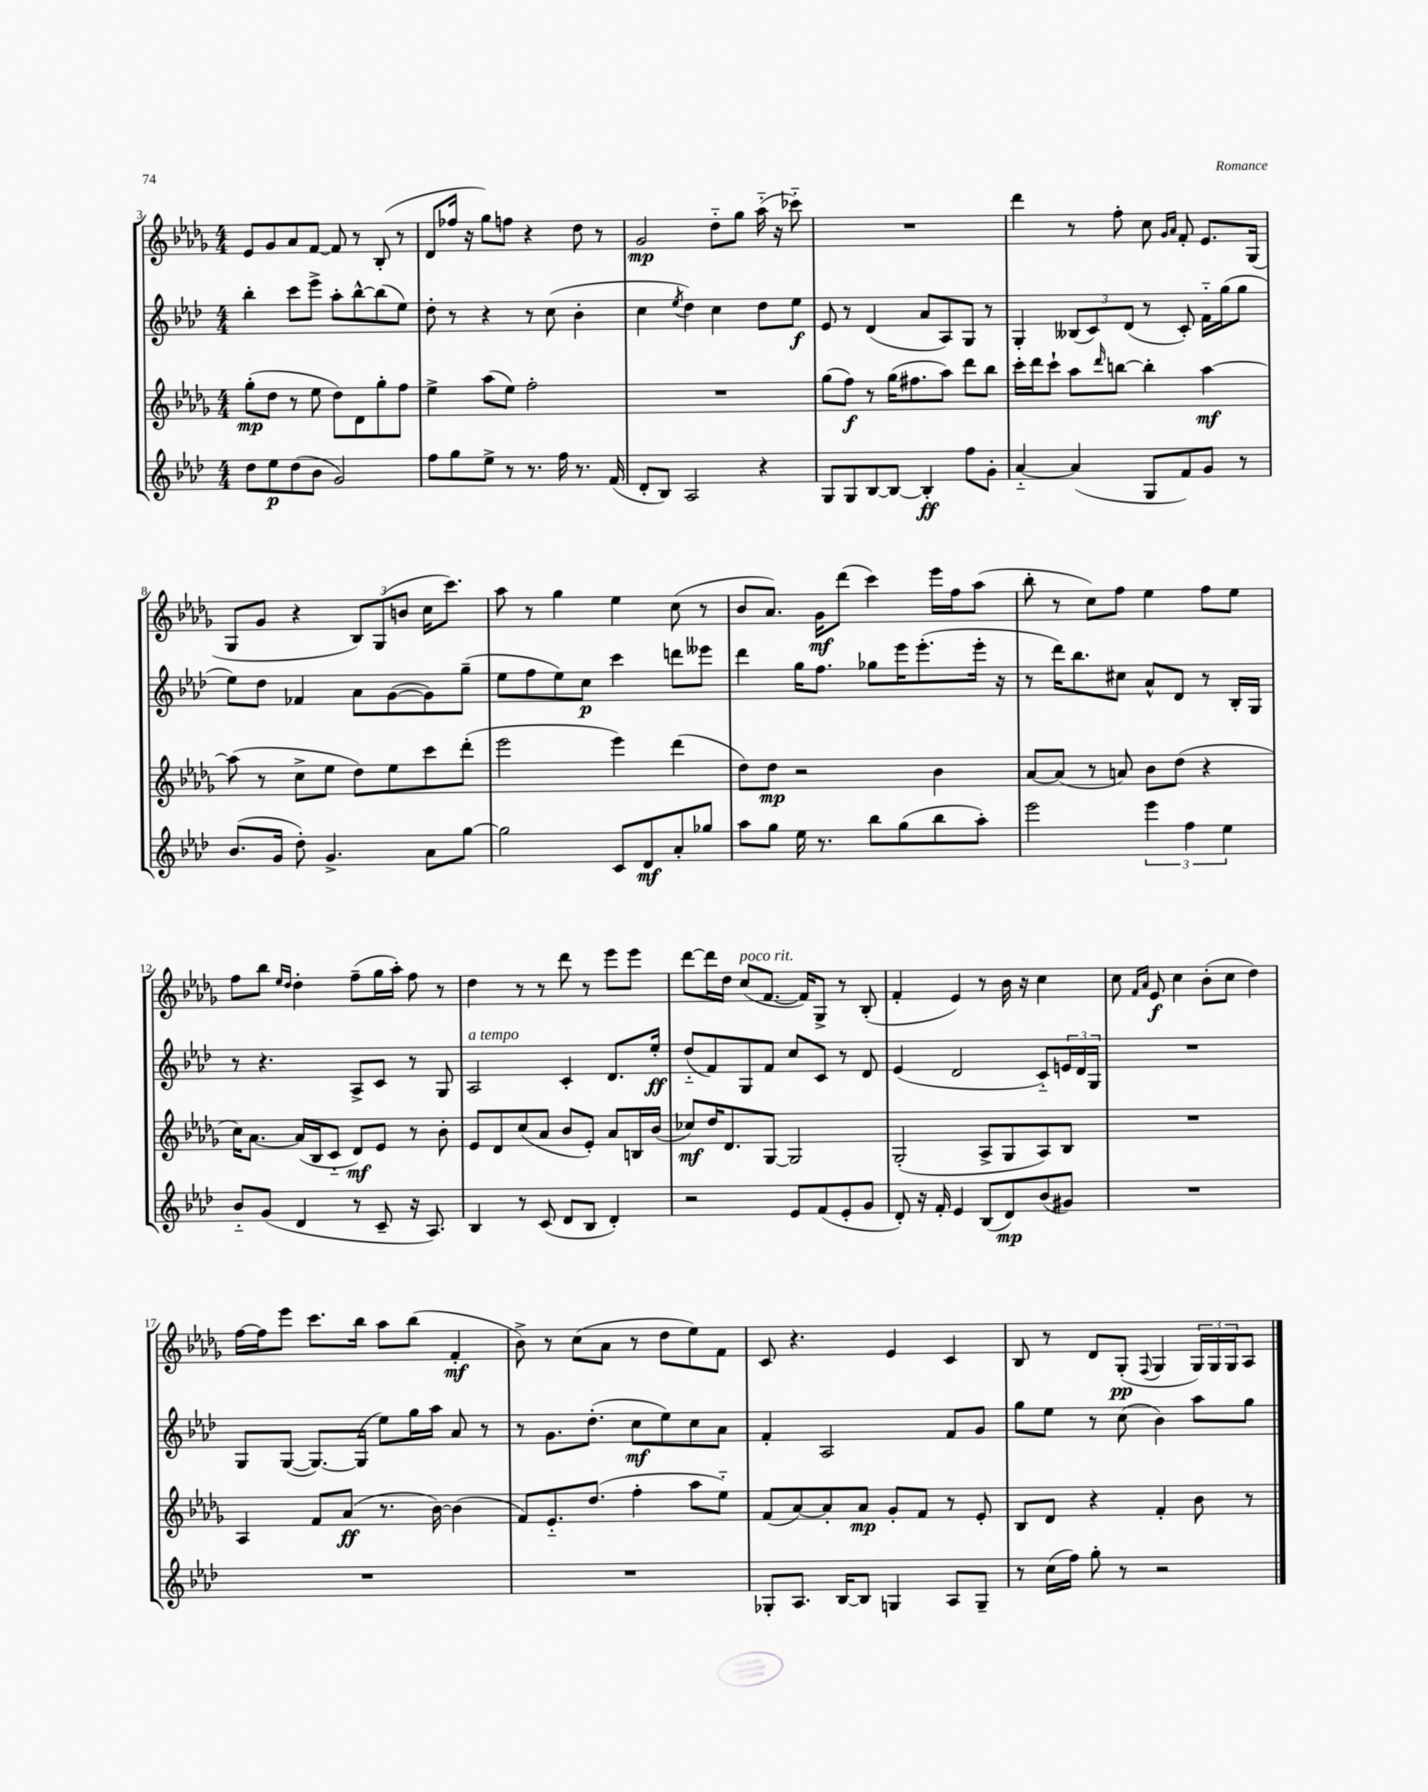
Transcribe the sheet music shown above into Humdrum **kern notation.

**kern	**kern	**kern	**kern
*staff4	*staff3	*staff2	*staff1
*clefG2	*clefG2	*clefG2	*clefG2
*k[b-e-a-d-]	*k[b-e-a-d-g-]	*k[b-e-a-d-]	*k[b-e-a-d-g-]
*M4/4	*M4/4	*M4/4	*M4/4
8dd-	(8gg-'	4bb-'	8e-
8ee-	8dd-	.	8g-
(8dd-	8r	8ccc	8a-
8b-	8ee-	8eee-^	[8f
2g)	8dd-)	8aa-'	8f]
.	8d-	[8bb-^^	8r
.	8gg-'	(8bb-]	(8B-'
.	8ff	8ee-)	8r
=	=	=	=
8ff	4ee-^	8dd-'	8d-
8gg	.	8r	16ff-
.	.	.	16r
8ee-^	(8aa-	4r	8gg-)
8r	8ee-)	.	8ff
8.r	2ff'	8r	4r
.	.	(8cc	.
16ff	.	.	.
8.r	.	4b-'	8dd-
.	.	.	8r
(16f	.	.	.
=	=	=	=
8d-'	1r	4cc	2g-
8B-)	.	.	.
.	.	8qee-	.
2A-	.	4dd-)	.
.	.	4cc	8dd-'~
.	.	.	8gg-
4r	.	8dd-	(16aa-'~
.	.	.	16r
.	.	8ee-	8ccc-'~)
=	=	=	=
8G	(8gg-	8e-	1r
8G	8ff)	8r	.
[8B-	8r	(4d-	.
8B-_	(16gg-	.	.
.	8.ff#	.	.
4B-']	.	8a-	.
.	8aa-)	8A-)	.
8ff	8ddd-	8G	.
8g'	8bb-	8r	.
=	=	=	=
[4a-'~	16ccc'	4G'	4ddd-
.	16ddd-	.	.
.	8ccc`	.	.
(4a-]	8aa-	(12B--	8r
.	.	12c)	.
.	16qqddd-	.	.
.	[8bb	.	8ff'
.	.	(12d-	.
8G	4bb']	8r	8cc
.	.	.	16qqg-
.	.	.	16qqa-
8f)	.	8c')	8f'
8g	[4aa-	16f'~	8.e-
.	.	(16gg	.
8r	.	8gg	.
.	.	.	(16G-
=	=	=	=
(8.b-	(8aa-]	8ee-)	8G-
.	8r	8dd-	8g-
16g	.	.	.
8dd-')	8cc^	4f-	4r
4.g^	8ee-	.	.
.	8dd-)	8a-	12B-)
.	.	.	(12G-
.	8ee-	([8g	.
.	.	.	12b
8a-	8ccc	8g])	16cc
.	.	.	8.ccc)
[8gg	(8ddd-'	(8gg~	.
=	=	=	=
2gg]	2eee-	8ee-	8aa-
.	.	8ff	8r
.	.	8ee-)	4gg-
.	.	8cc	.
8c	4eee-)	4ccc	4ee-
8d-	.	.	.
8a-'	(4ddd-	8ddd	(8cc
8gg-	.	8eee--	8r
=	=	=	=
8aa-	8dd-)	4ddd-	8b-
8gg	8dd-	.	8.a-)
16ee-	2r	16gg	.
8.r	.	8.ff	16g-
.	.	.	(8ddd-
8bb-	.	8gg-	4ccc)
(8gg	.	16eee-	.
.	.	(8.eee-'	.
8bb-	4b-	.	16eee-
.	.	.	16ff
8aa-')	.	16eee-'	(8aa-
.	.	16r	.
=	=	=	=
2eee-	[8a-	8r	8bb-'
.	(8a-]	16ddd-)	8r
.	.	8.bb-	.
.	8r	.	8cc)
.	8a)	8cc#	8ff
6eee-	8b-	8a-^^	4ee-
.	(8dd-	8d-	.
6ff	.	.	.
.	4r	8r	8ff
6ee-	.	.	.
.	.	16B-'	8ee-
.	.	16G	.
=	=	=	=
8b-'~	16cc)	8r	8ff
.	[8.a-	.	.
(8g	.	4.r	8bb-
.	.	.	16qqee-
.	.	.	16qqdd-
4d-	(16a-]	.	4dd-'
.	16B-	.	.
.	8c'~	.	.
8r	8d-)	8A-^	(8ff~
8c~	8e-	8c	16gg-
.	.	.	16aa-')
16r	8r	8r	8ff
8.A-)	.	.	.
.	8b-'	8G	8r
=	=	=	=
4B-	8e-	2A-	4dd-
.	8d-	.	.
8r	(8cc	.	8r
(8c	8a-	.	8r
8d-	8b-	4c'	8ddd-
8B-	8e-')	.	8r
4d-')	8a-	8.d-	8eee-
.	16B	.	8eee-
.	(16b-	16ee-'	.
=	=	=	=
2r	8cc-)	(8dd-'~	[8ddd-
.	16dd-	8f)	16ddd-]
.	8.d-	.	16dd-
.	.	8G	(8cc
.	[8G-	8f	[8.f
8e-	2G-]	8cc	.
.	.	.	16f])
(8f	.	8c	8G-^
8e-'	.	8r	8r
8g	.	8d-	(8B-'
=	=	=	=
8d-')	(2G-'	(4e-	4f'
16r	.	.	.
16f'	.	.	.
4e-	.	2d-	4e-)
(8B-	8A-^	.	8r
8d-)	8G-	.	16b-
.	.	.	16r
(8b-	8A-)	8c'~)	4cc
8g#)	8B-	24e	.
.	.	24d-	.
.	.	24G	.
=	=	=	=
1r	1r	1r	8cc
.	.	.	16qqf
.	.	.	16qqa-
.	.	.	8e-
.	.	.	4cc
.	.	.	(8b-'
.	.	.	8cc
.	.	.	4dd-)
=	=	=	=
1r	4A-	8G	[16ff
.	.	.	16ff]
.	.	([8G	8eee-
.	8f	8.G_)	8.ccc
.	(8a-	.	.
.	.	(16G]	16bb-
.	8.r	8ee-)	8aa-
.	.	16gg	(8bb-
.	[16b-)	16aa-	.
.	(4b-]	8a-	4f'
.	.	8r	.
=	=	=	=
1r	8f)	8r	8b-^)
.	8.e-'~	8.g	8r
.	.	.	(8cc
.	(8.dd-	(8.dd-'	.
.	.	.	8a-
.	4ff'	8cc	8r
.	.	8ee-)	8dd-
.	8aa-	8cc	8ee-)
.	8ee-'~)	8a-	8f
=	=	=	=
8G-'	(8f	4f'	8c
8.A-	[8a-)	.	4.r
.	8a-']	2A-	.
[16B-	.	.	.
8B-]	8a-	.	.
4G	8g-'	.	4e-
.	8f	.	.
8A-	8r	8f	4c
8G~	8e-'	8g	.
=	=	=	=
8r	8B-	8gg	8B-
(16cc	8d-	8ee-	8r
16ff)	.	.	.
8gg'	4r	8r	8d-
8r	.	(8cc	(8G-'
.	.	.	8qqF
2r	4f'	4b-)	4G-
.	8b-	8aa-	24G-)
.	.	.	24G-
.	.	.	24G-
.	8r	8gg	8A-
==	==	==	==
*-	*-	*-	*-
